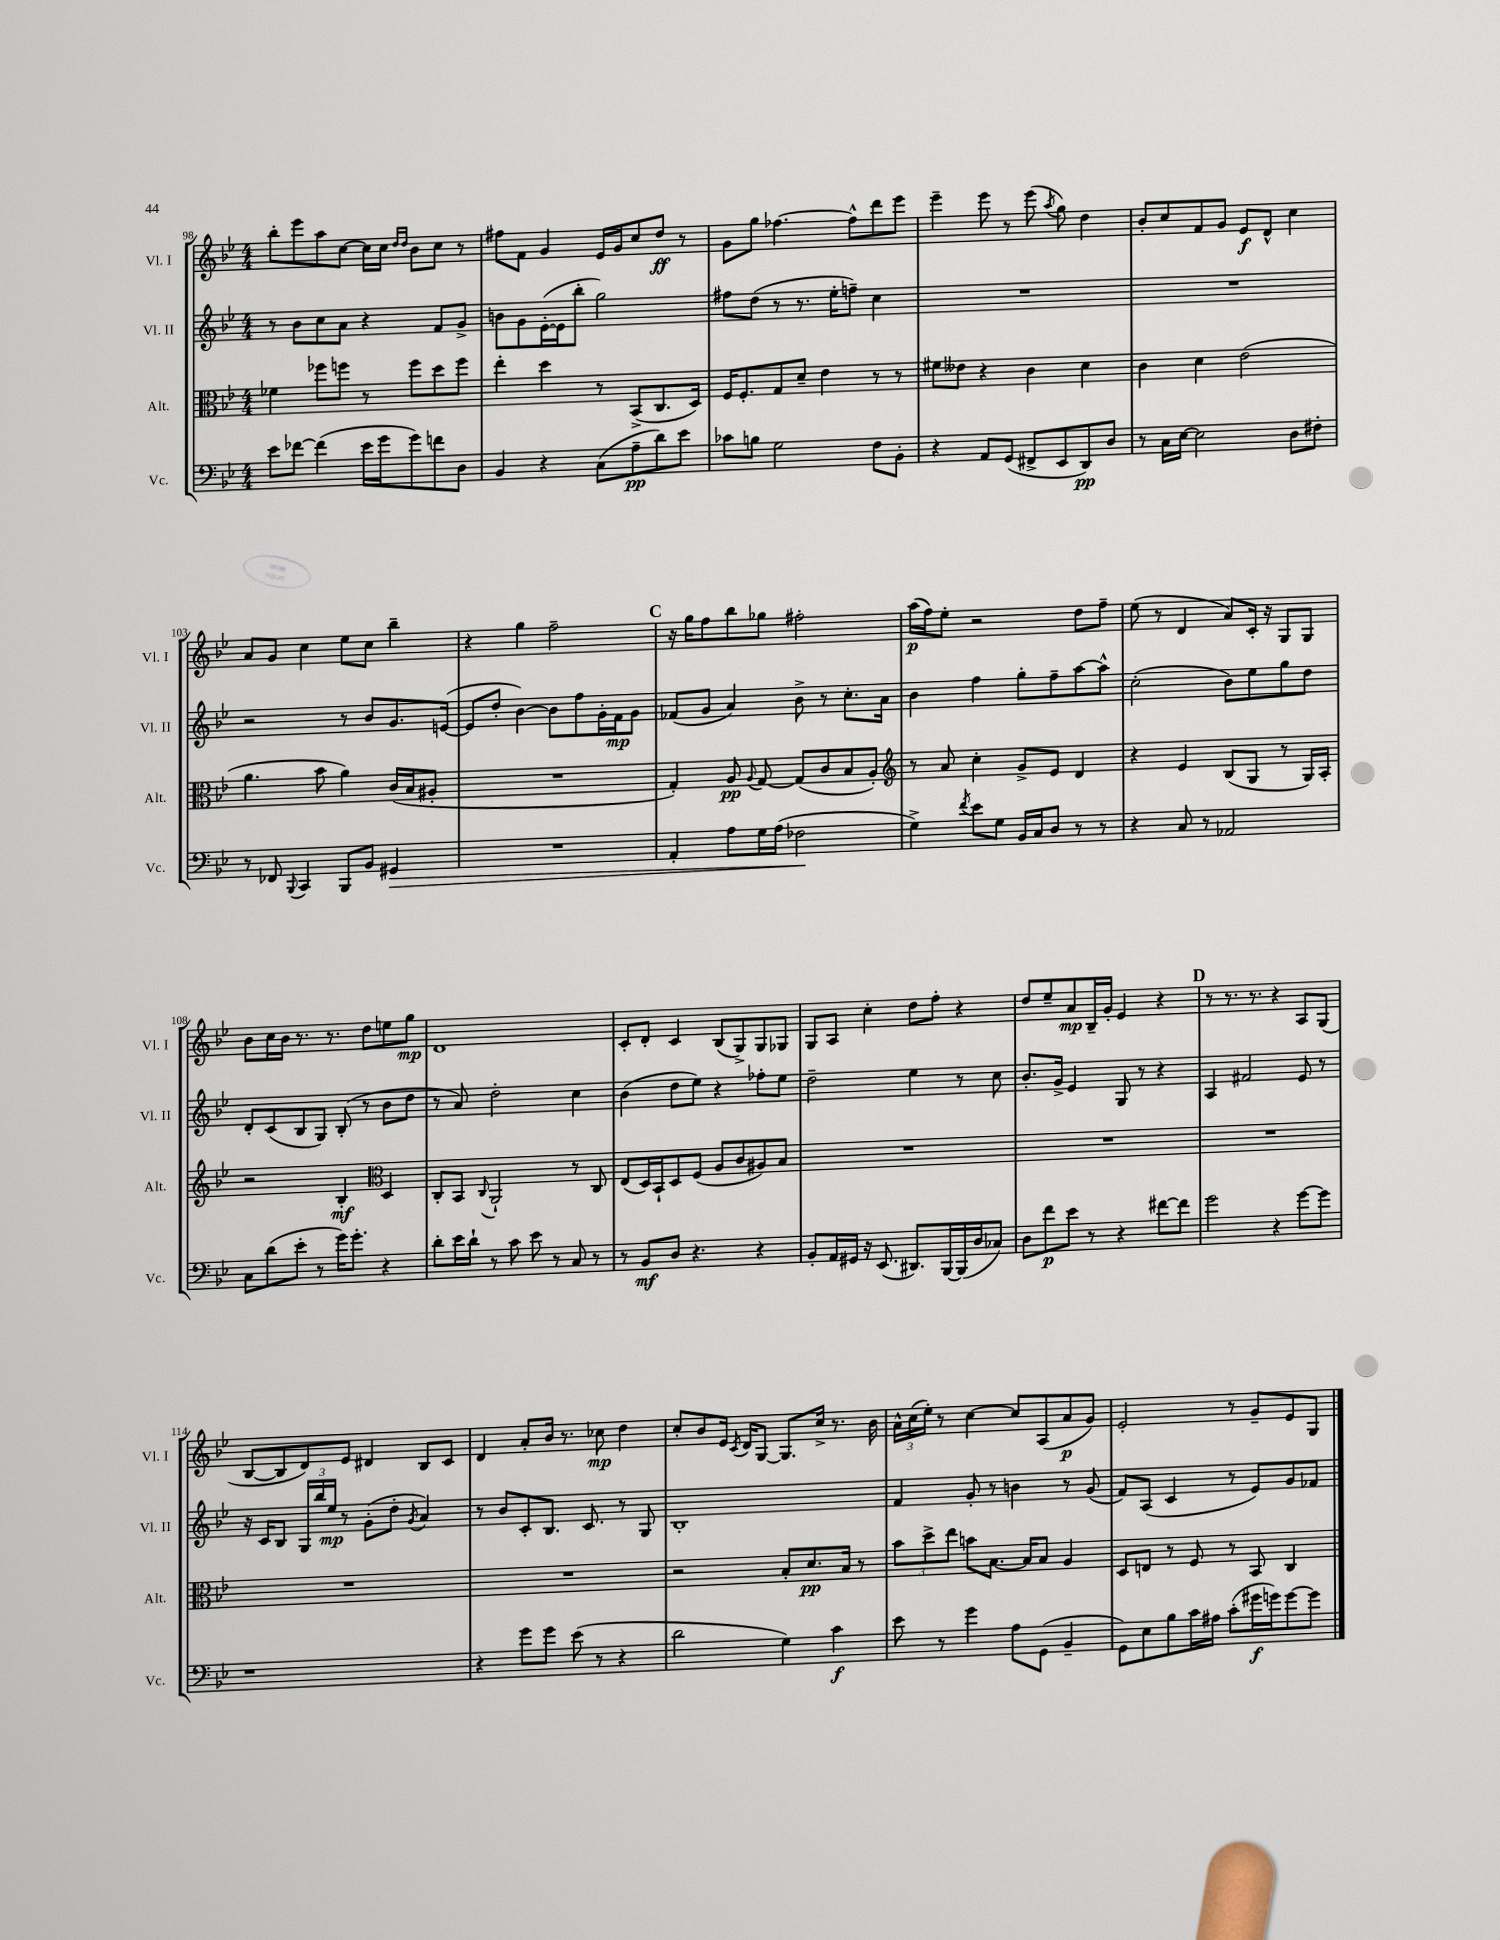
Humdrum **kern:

**kern	**kern	**kern	**kern
*staff4	*staff3	*staff2	*staff1
*clefF4	*clefC3	*clefG2	*clefG2
*k[b-e-]	*k[b-e-]	*k[b-e-]	*k[b-e-]
*M4/4	*M4/4	*M4/4	*M4/4
8e-	4f-	8r	8bb-'
[8f-	.	8b-	8eee-
(4f-]	8ff-	8cc	8aa
.	8ff	8a	[8cc
16e-	8r	4r	16cc]
16g	.	.	16cc
.	.	.	16qqdd
.	.	.	16qqdd
8g)	8ff	.	8b-
8f	8dd	8f	8cc
8D	8ff	8g^	8r
=	=	=	=
4BB-	4ee-'	8b	8ff#
.	.	8g	8f
4r	4dd	([16e-'	4g
.	.	16e-]	.
.	.	8bb-'	.
(8C	8r	2gg)	16e-
.	.	.	16g
8A~	(8BB-^	.	8cc
8d)	8.C	.	8dd
8e-	.	.	8r
.	16D)	.	.
=	=	=	=
8c-	16F	8ff#	8g
.	8.F'	.	.
8B	.	(8dd	8gg
2G	8G	8r	[4.ff-
.	8d~	8.r	.
.	4e-	.	.
.	.	16ee-'	.
.	.	8ff~)	8ff-^^]
8F	8r	4cc	8ddd
8BB-'	8r	.	8eee-
=	=	=	=
4r	8f#	1r	4eee-~
.	8e--	.	.
8AA	4r	.	8eee-
(8GG	.	.	8r
8FF#^	4c	.	(8eee-
.	.	.	8qaa
8EE-	.	.	8gg)
8DD)	4d	.	4dd
8D	.	.	.
=	=	=	=
8r	4c	1r	8b-'
16C	.	.	8cc
[16E-	.	.	.
2E-]	4d	.	8f
.	.	.	8g
.	(2e-	.	8e-
.	.	.	8d^^
8D	.	.	4cc
8F#'	.	.	.
=	=	=	=
8r	4.a	2r	8a
8FF-	.	.	8g
8qqBBB-	.	.	.
4CC	.	.	4cc
.	8b-	.	.
8BBB-	4a)	8r	8ee-
8BB-	.	8b-	8cc
4GG#	(16c	8.g	4bb-~
.	16B-	.	.
.	8A#'	.	.
.	.	([16e	.
=	=	=	=
1r	1r	8e]	4r
.	.	8dd'	.
.	.	[4b-)	4gg
.	.	8b-]	2ff~
.	.	8ff	.
.	.	16g'	.
.	.	16f	.
.	.	8g	.
=	=	=	=
4AA'	4G')	(8f-	16r
.	.	.	16gg
.	.	8g	8ff
8A	8A	4a)	8bb-
.	8qqA	.	.
16G	[8G	.	8gg-
(16A	.	.	.
2F-	(8G]	8b-^	2ff#'
.	8c	8r	.
.	8B-	8.cc'	.
.	8A')	.	.
.	.	16a	.
=	=	=	=
*	*clefG2	*	*
4G^)	8r	4b-	(16aa
.	.	.	16ff)
.	8a	.	8ee-'
8qf	.	.	.
8e-	4cc'	4ff	2r
8G	.	.	.
16BB-	8g^	8gg'	.
16C	.	.	.
8D	8e-	8ff~	.
8r	4d	[8aa	8dd
8r	.	8aa^^]	8ff~
=	=	=	=
4r	4r	(2cc'	(8ee-
.	.	.	8r
8C	4e-	.	4d
8r	.	.	.
2AA-	(8B-	8b-)	8a)
.	8G	8ee-	16c'
.	.	.	16r
.	8r	8gg	8G
.	16G)	8dd	8G
.	16A'	.	.
=	=	=	=
8C	2r	8d'	8b-
(8d	.	(8c	16cc
.	.	.	16b-
8e-'	.	8B-	8.r
8r	.	8G)	.
.	.	.	8.r
16g)	4B-'	(8B-'	.
8.g'	.	.	.
.	.	8r	8dd
*	*clefC3	*	*
4r	4D	8b-	8ee
.	.	8dd	8gg
=	=	=	=
8d'	8C'	8r	1d
16e-	8BB-	8a)	.
16d`	.	.	.
.	8qqC	.	.
8r	2AA`	2dd'	.
8c	.	.	.
8e-	.	.	.
8r	.	.	.
8C	8r	4cc	.
8r	8C	.	.
=	=	=	=
8r	(8E-	(4b-	8c'
8BB-	16D)	.	8d'
.	16BB-`	.	.
8D	8D	8dd	4c
4.r	(8F	8ee-)	.
.	8A	4r	(8B-
.	8c	.	8G^)
4r	8A#)	8ff-'	8G
.	8B-	8ee-	8G-
=	=	=	=
8BB-'	1r	2dd~	8G
16AA	.	.	8A
16GG#	.	.	.
16r	.	.	4cc'
(8.EE-	.	.	.
8.DD#)	.	4ee-	8dd
.	.	.	8ff'
[16BBB-	.	.	.
(16BBB-]	.	8r	4r
16D	.	.	.
8C-)	.	8cc	.
=	=	=	=
8D	1r	8.b-'	8dd
8f	.	.	8ee-~
.	.	16g^	.
8e-	.	4e-	8a
8r	.	.	16B-~
.	.	.	16g'
4r	.	8G	4e-
.	.	8r	.
[8f#	.	4r	4r
8f#]	.	.	.
=	=	=	=
2g	1r	4A	8r
.	.	.	8.r
.	.	2f#	.
.	.	.	8.r
4r	.	.	4r
[8g	.	8e-	8A
8g]	.	8r	(8G
=	=	=	=
1r	1r	16r	[8B-
.	.	16c	.
.	.	8B-	8B-]
.	.	24G	8d)
.	.	24bb-	.
.	.	24ee-	.
.	.	8r	8e-
.	.	(8g'	4d#
.	.	8dd'	.
.	.	8qg	.
.	.	4a)	8B-
.	.	.	8c
=	=	=	=
4r	1r	8r	4d
.	.	8b-	.
8g	.	8c'	8a'
8g	.	8.B-	16b-
.	.	.	8.r
(8e-	.	.	.
.	.	8.c	.
8r	.	.	8cc-
4r	.	8r	4dd
.	.	8G	.
=	=	=	=
2d	2r	1B-'	8cc'
.	.	.	8b-
.	.	.	16e-
.	.	.	8qc
.	.	.	16d
.	.	.	[8G
4G)	8B-'	.	8.G]
.	8.d	.	.
.	.	.	16cc^
4c	.	.	8.r
.	16B-	.	.
.	8r	.	.
.	.	.	16b-
=	=	=	=
8e-	12b-	4f	24a^^
.	.	.	(24cc
.	12dd^	.	24ee-')
8r	.	.	8r
.	12ee-	.	.
4g	8b	8g'	[4cc
.	[8.B-	8r	.
8A	.	4b	8cc]
.	16B-]	.	.
(8GG	8B-	.	(8A
4BB-~	4A	8r	8a
.	.	(8g	8g)
=	=	=	=
8GG)	8D	8f)	2e-'
8E-	8E	(8A	.
8B-	8r	4c	.
16c	8F	.	.
16A#	.	.	.
(8c'	8r	8r	8r
16g#	8BB-	8e-)	8g~
16g)	.	.	.
[8g	4C	8g	8e-
8g]	.	8f-	8G
==	==	==	==
*-	*-	*-	*-
